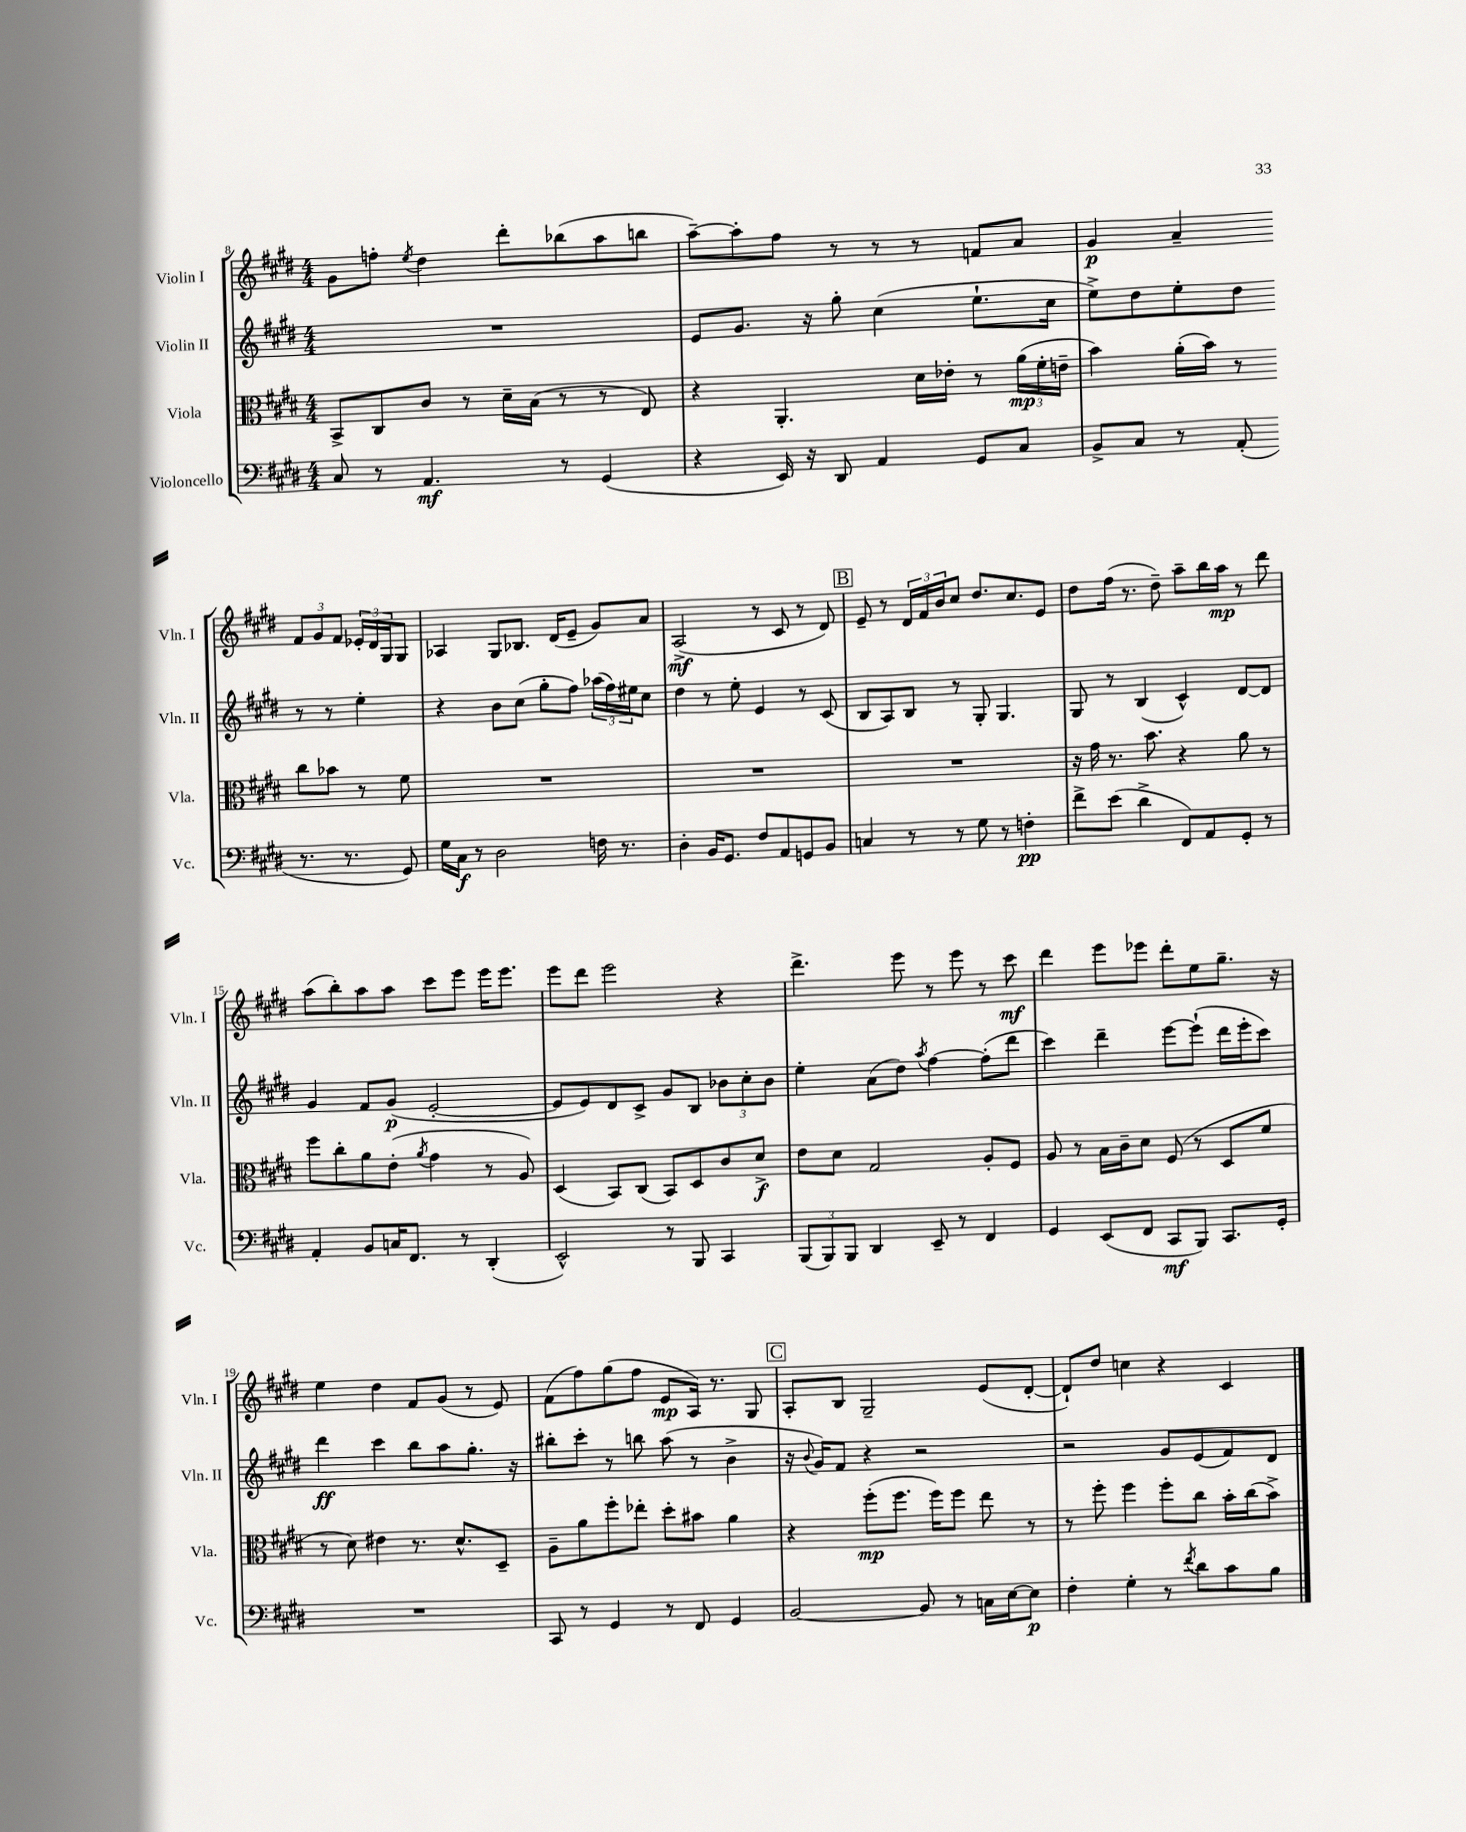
<<
\new StaffGroup <<
\new Staff = "s0" \with { instrumentName = "Violin I" shortInstrumentName = "Vln. I" } {
    \clef treble \key e \major \numericTimeSignature \time 4/4
    gis'8 f''8-. \acciaccatura { e''8 } dis''4 dis'''8-. bes''8( a''8 b''8 |
    a''8~--) a''8-. fis''8 r8 r8 r8 f'8 a'8 |
    gis'4\p a'4-- \tuplet 3/2 { fis'8 gis'8 fis'8 } \tuplet 3/2 { ees'16-. dis'16 gis16 } gis8 |
    aes4 gis8 bes8. dis'16( e'8-- gis'8) a'8 |
    a2->\mf( r8 cis'8 r8 dis'8) |
    \mark \markup { \box "B" } e'8-- r8 \tuplet 3/2 { dis'16 fis'16 b'16 } cis''8 dis''8. cis''8. e'8 |
    dis''8 fis''16( r8. dis''8--) a''8-- b''16 a''16\mp r8 dis'''8 |
    a''8( b''8-.) a''8 a''8 cis'''8 e'''8 e'''16 e'''8. |
    e'''8 dis'''8 e'''2 r4 |
    dis'''4.-> e'''8 r8 e'''8 r8 cis'''8\mf |
    dis'''4 e'''8 ees'''8 dis'''8-. e''8 gis''8.-- r16 |
    e''4 dis''4 fis'8 gis'8( r8 e'8) |
    fis'8( fis''8) gis''8( fis''8 e'8\mp a16) r8. gis8 |
    \mark \markup { \box "C" } a8-. b8 gis2-- e'8( dis'8~-. |
    dis'8-!) dis''8 c''4 r4 cis'4 \bar "|." |
}
\new Staff = "s1" \with { instrumentName = "Violin II" shortInstrumentName = "Vln. II" } {
    \clef treble \key e \major \numericTimeSignature \time 4/4
    R1 |
    e'8 gis'8. r16 gis''8-. cis''4( e''8.-! cis''16 |
    e''8->) dis''8 e''8-. dis''8 r8 r8 e''4-. |
    r4 b'8 cis''8( gis''8-. fis''8) \tuplet 3/2 { aes''16( fis''16) eis''16 } cis''8 |
    dis''4 r8 e''8-. e'4 r8 cis'8( |
    \mark \markup { \box "B" } b8 a8) b8 r8 gis8-. gis4. |
    gis8 r8 b4( cis'4-^) dis'8~ dis'8 |
    gis'4 fis'8 gis'8\p( e'2~-. |
    e'8 e'8) dis'8 cis'8-> gis'8 b8 \tuplet 3/2 { bes'8 cis''8-. bes'8 } |
    e''4-. a'8( dis''8) \acciaccatura { a''8 } fis''4~ fis''8-.( dis'''8 |
    cis'''4) dis'''4-- e'''8~ e'''8-!( dis'''16 e'''16-. cis'''8) |
    dis'''4\ff cis'''4 b''8 a''8 gis''8.-. r16 |
    bis''8-. cis'''8-. r8 b''8 a''8( r8 b'4-> |
    \mark \markup { \box "C" } r16 \appoggiatura { b'8 } gis'16) fis'8 r4 r2 |
    r2 gis'8 e'8( fis'8) dis'8 \bar "|." |
}
\new Staff = "s2" \with { instrumentName = "Viola" shortInstrumentName = "Vla." } {
    \clef alto \key e \major \numericTimeSignature \time 4/4
    b,8-> cis8 cis'8 r8 dis'16-- b16( r8 r8 e8) |
    r4 a,4.-. dis'16 ees'16-. r8 \tuplet 3/2 { a'16\mp( fis'16-. e'16-- } |
    b'4) a'16-.( b'16) r8 cis''8 bes'8 r8 fis'8 |
    R1 |
    R1 |
    \mark \markup { \box "B" } R1 |
    r16 gis'16 r8. b'8. r4 a'8 r8 |
    fis''8 cis''8-. a'8 e'8-.( \acciaccatura { a'8 } gis'4 r8 a8) |
    dis4( b,8) cis8( b,8) dis8 cis'8 dis'8->\f |
    e'8 dis'8 gis2 a8-. fis8 |
    a8 r8 b16 cis'16-- dis'8 fis8( r8 dis8 fis'8 |
    r8 dis'8) eis'4 r8. dis'8.-^ dis8-- |
    a8-- a'8 fis''8-. ees''8-. dis''8-. bis'8 a'4 |
    \mark \markup { \box "C" } r4 fis''8-.\mp( fis''8. fis''16) fis''8 e''8 r8 |
    r8 fis''8-. fis''4 fis''8-. cis''8 b'16-. cis''16( b'8->) \bar "|." |
}
\new Staff = "s3" \with { instrumentName = "Violoncello" shortInstrumentName = "Vc." } {
    \clef bass \key e \major \numericTimeSignature \time 4/4
    cis8 r8 a,4.\mf r8 gis,4( |
    r4 e,16) r16 dis,8 a,4 gis,8 cis8 |
    b,8-> cis8 r8 a,8-.( r8. r8. gis,8) |
    gis16 cis16\f r8 dis2 f16 r8. |
    dis4-. b,16 gis,8. fis8 a,8 g,8 b,8 |
    \mark \markup { \box "B" } c4 r8 r8 gis8 r8 f4-.\pp |
    fis'8-> e'8( dis'4-> fis,8) a,8 gis,8-. r8 |
    a,4-. b,8 c16 fis,8. r8 dis,4-.( |
    e,2-^) r8 b,,8 cis,4 |
    \tuplet 3/2 { b,,8( b,,8) b,,8 } dis,4 e,8-- r8 fis,4 |
    gis,4 e,8( fis,8 cis,8\mf b,,8) cis,8. gis,16-. |
    R1 |
    cis,8 r8 gis,4 r8 fis,8 gis,4 |
    \mark \markup { \box "C" } b,2~ b,8 r8 c16 e16~ e8\p |
    fis4-. gis4-. r8 \acciaccatura { fis'8 } dis'8 cis'8 b8 \bar "|." |
}
>>
>>
\layout { \context { \Score currentBarNumber = #8 } }
